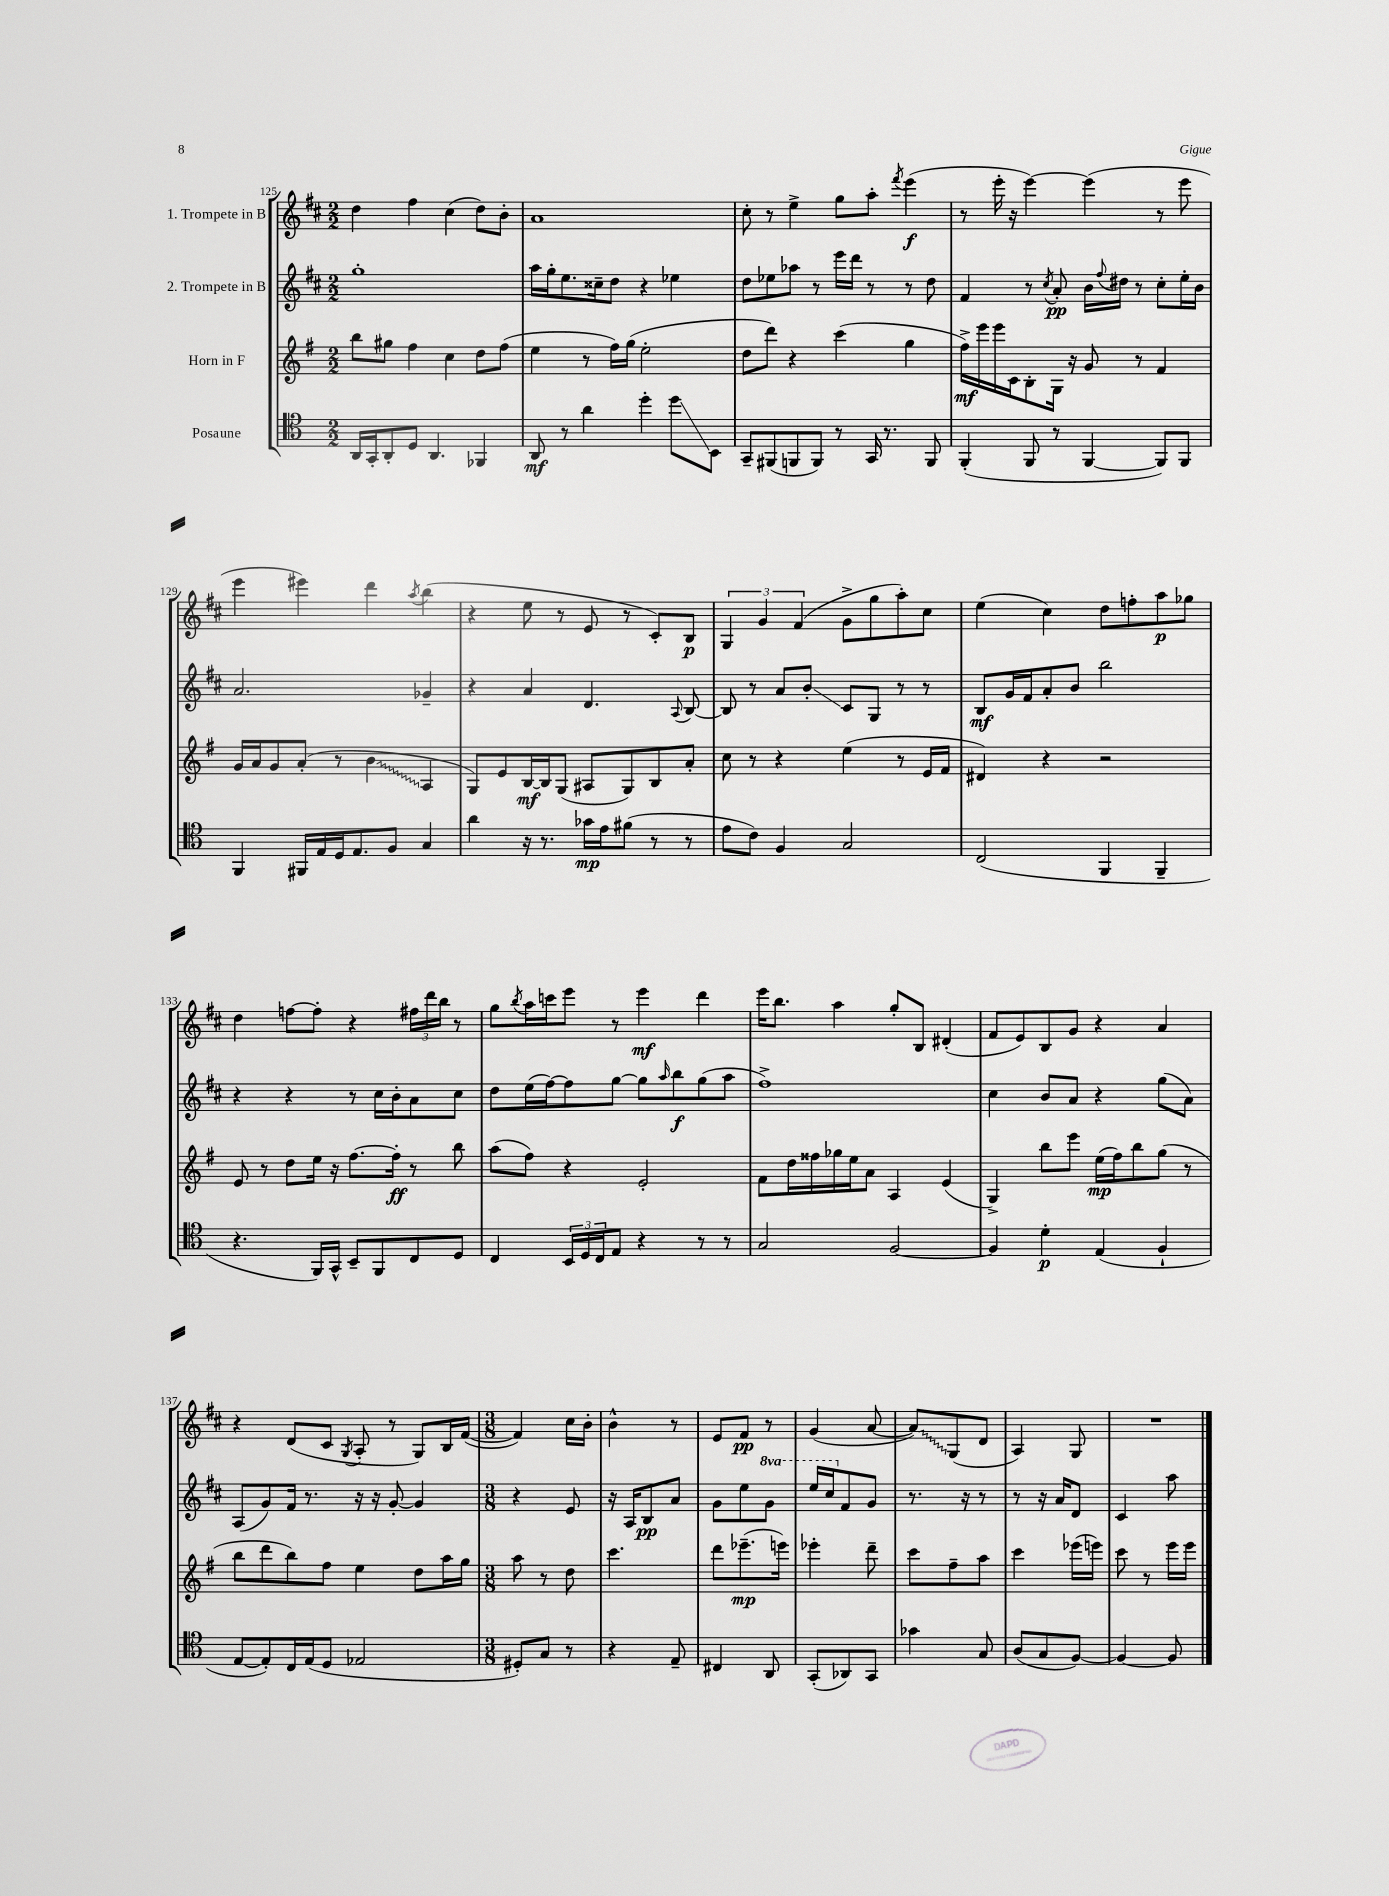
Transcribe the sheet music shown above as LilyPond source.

<<
\new StaffGroup <<
\new Staff = "s0" \with { instrumentName = "1. Trompete in B" } {
    \clef treble \key d \major \numericTimeSignature \time 2/2
    d''4 fis''4 cis''4( d''8) b'8-. |
    a'1 |
    cis''8-. r8 e''4-> g''8 a''8-. \acciaccatura { fis'''8 } e'''4\f( |
    r8 e'''16-. r16 e'''4~) e'''4( r8 e'''8 |
    e'''4 eis'''4) d'''4 \acciaccatura { a''8 } b''4( |
    r4 e''8 r8 e'8 r8 cis'8-.) b8\p |
    \tuplet 3/2 { g4 g'4 fis'4( } g'8-> g''8 a''8-.) cis''8 |
    e''4( cis''4) d''8 f''8-. a''8\p ges''8 |
    d''4 f''8~ f''8-. r4 \tuplet 3/2 { fis''16 d'''16 b''16 } r8 |
    g''8 \acciaccatura { b''8 } a''16 c'''16 e'''8 r8 e'''4\mf d'''4 |
    e'''16 b''8. a''4 g''8-. b8 dis'4-.( |
    fis'8 e'8) b8 g'8 r4 a'4 |
    r4 d'8( cis'8 \acciaccatura { g8 } a8-. r8 g8) b16 fis'16~( |
    \numericTimeSignature \time 3/8 fis'4) cis''16 b'16-. |
    b'4-^ r8 |
    e'8 fis'8\pp r8 |
    g'4( a'8~ |
    \once \override Glissando.style = #'zigzag a'8\glissando) g8( d'8 |
    a4) g8 |
    R4. \bar "|." |
}
\new Staff = "s1" \with { instrumentName = "2. Trompete in B" } {
    \clef treble \key d \major \numericTimeSignature \time 2/2 \set Staff.ottavationMarkups = #ottavation-simple-ordinals
    g''1-. |
    a''16 g''16-. e''8. cisis''16-- d''8 r4 ees''4 |
    d''8 ees''8 aes''8 r8 e'''16 d'''16 r8 r8 d''8 |
    fis'4 r8 \acciaccatura { cis''8 } a'8-.\pp b'16 \appoggiatura { fis''8 } dis''16 r8 cis''8-. e''16-. b'16 |
    a'2. ges'4-- |
    r4 a'4 d'4. \appoggiatura { a8 } b8~ |
    b8 r8 a'8 b'8-.\glissando cis'8 g8 r8 r8 |
    b8\mf g'16 fis'16 a'8-. b'8 b''2 |
    r4 r4 r8 cis''16 b'16-. a'8 cis''8 |
    d''8 e''16( fis''16~) fis''8 g''8~ g''8 \grace { a''16 } b''8\f g''8( a''8 |
    fis''1->) |
    cis''4 b'8 a'8 r4 g''8( a'8) |
    a8( g'8) fis'16 r8. r16 r16 g'8~-. g'4 |
    \numericTimeSignature \time 3/8 r4 e'8 |
    r16 a16 b8\pp a'8 |
    g'8 e''8 \ottava #1 g''8 |
    e'''16 cis'''16 \ottava #0 fis'8 g'8 |
    r8. r16 r8 |
    r8 r16 a'16 d'8 |
    cis'4 a''8 \bar "|." |
}
\new Staff = "s2" \with { instrumentName = "Horn in F" } {
    \clef treble \key g \major \numericTimeSignature \time 2/2
    b''8 gis''8 fis''4 c''4 d''8 fis''8( |
    e''4 r8 fis''16) g''16( e''2-. |
    d''8 d'''8) r4 c'''4( g''4 |
    fis''16->\mf) e'''16 e'''16 c'16 b8-. g16 r16 g'8 r8 fis'4 |
    g'16 a'16 g'8 a'8-.( r8 \once \override Glissando.style = #'zigzag b'4\glissando a4 |
    g8) e'8 b16~\mf b16 g8( ais8 g8) b8 a'8-. |
    c''8 r8 r4 e''4( r8 e'16 fis'16 |
    dis'4) r4 r2 |
    e'8 r8 d''8 e''16 r16 fis''8.~ fis''16-.\ff r8 b''8 |
    a''8( fis''8) r4 e'2-. |
    fis'8 d''16 fisis''16 ges''16 e''16 a'8 a4 e'4( |
    g4->) b''8 e'''8 e''16\mp( fis''16) b''8 g''8( r8 |
    b''8 d'''8 b''8) fis''8 e''4 d''8 a''16 g''16 |
    \numericTimeSignature \time 3/8 a''8 r8 d''8 |
    c'''4. |
    d'''8 ees'''8.--\mp( e'''16) |
    ees'''4-. d'''8-- |
    c'''8 fis''8-- a''8 |
    c'''4 ees'''16( e'''16) |
    c'''8 r8 e'''16 e'''16 \bar "|." |
}
\new Staff = "s3" \with { instrumentName = "Posaune" } {
    \clef tenor \key c \major \numericTimeSignature \time 2/2
    a,16 g,16-. a,8-. d8 a,4. fes,4 |
    a,8\mf r8 a'4 d''4-. d''8\glissando b,8 |
    g,8-- fis,8( f,8 f,8) r8 g,16 r8. f,8 |
    f,4-.( f,8 r8 f,4~ f,8) f,8 |
    f,4 fis,16 e16 d16 e8. f8 g4 |
    a'4 r16 r8. ges'16\mp e'16 fis'8( r8 r8 |
    e'8 c'8) f4 g2 |
    c2( f,4 f,4-- |
    r4. f,16) g,16-^ b,8-- f,8 c8 d8 |
    c4 \tuplet 3/2 { b,16 d16 c16 } e8 r4 r8 r8 |
    g2 f2~ |
    f4 d'4-.\p e4( f4-! |
    e8~ e8-.) c16 e16( d8 ees2 |
    \numericTimeSignature \time 3/8 dis8-.) g8 r8 |
    r4 e8-- |
    cis4 a,8 |
    g,8-.( aes,8) g,8 |
    ges'4 g8 |
    a8( g8 f8~) |
    f4~ f8 \bar "|." |
}
>>
>>
\layout { \context { \Score currentBarNumber = #125 } }
